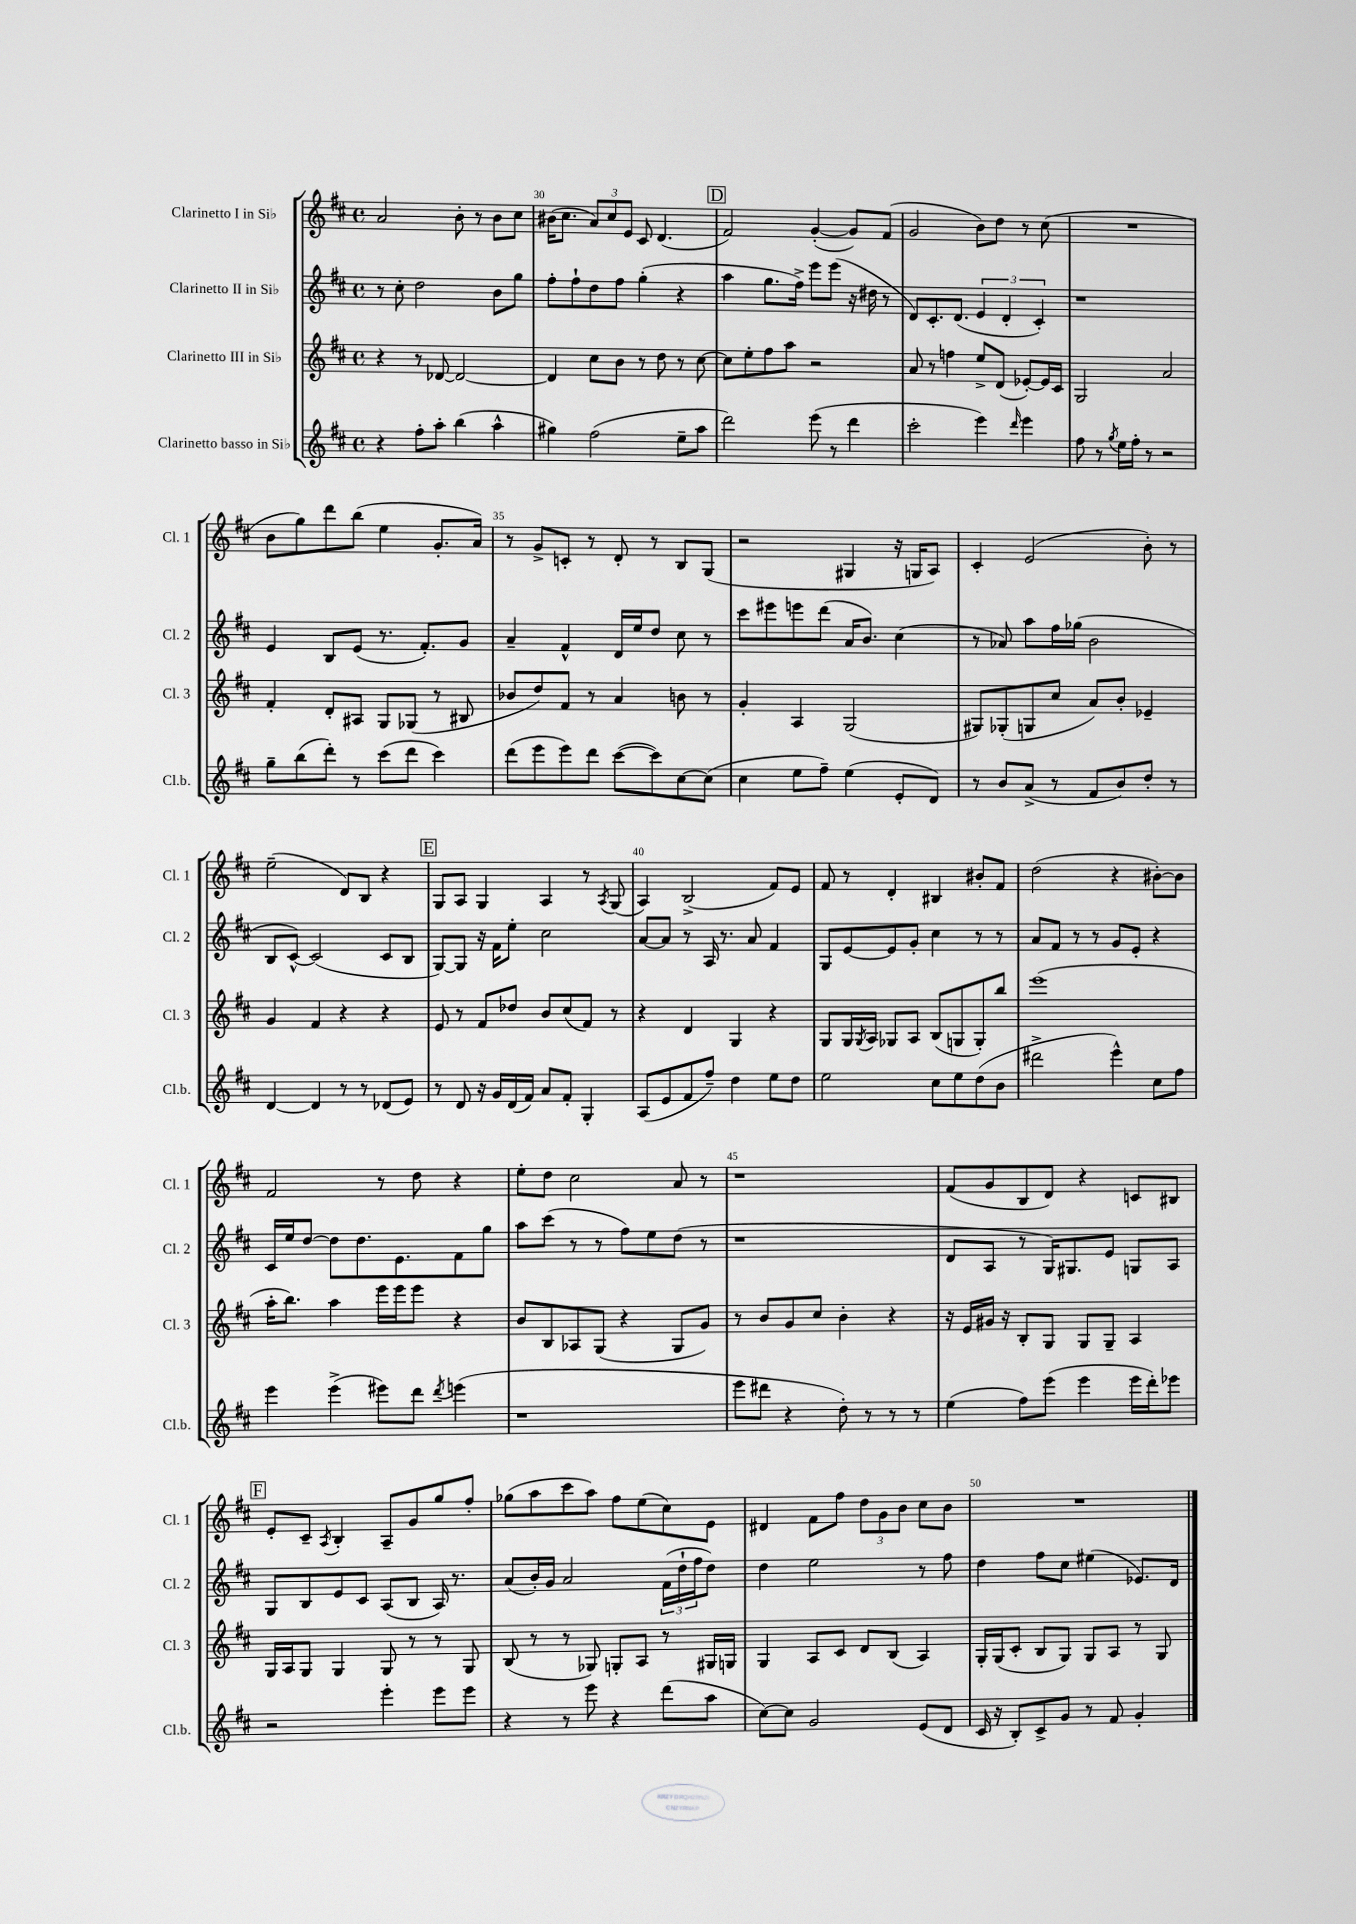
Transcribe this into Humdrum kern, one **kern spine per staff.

**kern	**kern	**kern	**kern
*part4	*part3	*part2	*part1
*staff4	*staff3	*staff2	*staff1
*I"Clarinetto basso in Si♭	*I"Clarinetto III in Si♭	*I"Clarinetto II in Si♭	*I"Clarinetto I in Si♭
*I'Cl.b.	*I'Cl. 3	*I'Cl. 2	*I'Cl. 1
*clefG2	*clefG2	*clefG2	*clefG2
*k[f#c#]	*k[f#c#]	*k[f#c#]	*k[f#c#]
*M4/4	*M4/4	*M4/4	*M4/4
*met(c)	*met(c)	*met(c)	*met(c)
=29	=29	=29	=29
4r	4r	8r	2a/
.	.	8cc#'\	.
8ff#'\L	8r	2dd\	.
8aa'\J	[8d-X/	.	.
(4bb\	2d-/_	.	8b'\
.	.	.	8r
4aa^^\	.	8b\L	8b\L
.	.	8gg\J	8cc#\J
=30	=30	=30	=30
4gg#X\)	4d-/]	8ff#'\L	(16b#X\KL
.	.	.	8.cc#\J
.	.	8ff#`\	.
(2ff#\	8cc#\L	8dd\	12a/L)
.	.	.	12cc#/
.	8b\J	8ff#\J	.
.	.	.	12e/J
.	8r	(4gg'\	8c#/
.	8dd\	.	(4.d/
8ee~\L	8r	4r	.
8aa\J	[8cc#\	.	.
!!LO:REH:place=s1:t=D
=31	=31	=31	=31
2ddd\)	8cc#\L]	4aa\	2f#/)
.	8ee'\	.	.
.	8ff#\	8.gg\L	.
.	8aa\J	.	.
.	.	16ff#^\Jk)	.
(8eee\	2r	8eee\L	([4g'/
8r	.	(8eee\J	.
4ddd\	.	16r	8g/L])
.	.	16dd#X\	.
.	.	8r	(8f#/J
=32	=32	=32	=32
2ccc#'\	8a/	8d/L)	2g/
.	8r	8.c#'/	.
.	4ffn\	.	.
.	.	(8.d/J	.
4eee\)	8ee^/L	6e/	8b\L)
.	(8d/J	.	8dd\J
.	.	6d'/	.
16qqddd/	.	.	.
4eee\	[8e-X'/L)	.	8r
.	.	6c#'/)	.
.	16e-/L]	.	(8cc#\
.	16c#/JJ	.	.
=33	=33	=33	=33
8ff#\	2G/	1r	1r
8r	.	.	.
8qgg/	.	.	.
16ee\LL	.	.	.
16ff#'\JJ	.	.	.
8r	.	.	.
2r	2a/	.	.
!!LO:LB:g=z
=34	=34	=34	=34
8gg~\L	4f#'/	4e/	8b\L
(8bb\	.	.	8gg\)
8ddd'\J)	8d'/L	8B/L	8ddd\
8r	8A#X/J	(8e/J	(8bb\J
(8ccc#\L	8G/L	8.r	4ee\
8ddd\J	(8G-X/J	.	.
.	.	8.f#'/L)	.
4ccc#\)	8r	.	8.g'/L
.	8B#X/	8g/J	.
.	.	.	16a/Jk)
=35	=35	=35	=35
(8ddd\L	8b-X/L	4a~/	8r
8eee\	8dd/)	.	8g^/L
8eee\)	8f#/J	4f#^^/	8cn'/J
8ddd\J	8r	.	8r
([8ccc#\L	4a/	16d/LL	8d'/
.	.	16ee/J	.
8ccc#\])	.	8dd/J	8r
[8cc#\	8bn\	8cc#\	8B/L
(8cc#\J]	8r	8r	(8G/J
=36	=36	=36	=36
4cc#\	4g'/	8ccc#\L	2r
.	.	8eee#X\	.
8ee\L	4A/	8eeen\	.
8ff#~\J)	.	(8ddd\J	.
(4ee\	(2G/	16a/KL	4G#X/
.	.	8.b/J)	.
8e'/L	.	(4cc#\	16r
.	.	.	16Gn/KL
8d/J)	.	.	8A/J)
=37	=37	=37	=37
8r	8G#X/L)	8r	4c#'/
8b/L	(8G-X'/	8a-X/)	.
(8a^/J	8Gn/	8aa\L	(2e/
8r	8cc#/J	16ff#\L	.
.	.	(16gg-X\JJ	.
8f#/L	8a/L)	2b\	.
8b/)	8b'/J	.	.
8dd'/J	4e-X~/	.	8b'\)
8r	.	.	8r
!!LO:LB:g=z
=38	=38	=38	=38
[4d/	4g/	8B/L	(2ee~\
.	.	[8c#^^/J)	.
4d/]	4f#/	(2c#/]	.
8r	4r	.	8d/L)
8r	.	.	8B/J
(8d-X/L	4r	8c#/L	4r
8e/J)	.	8B/J	.
!!LO:REH:place=s1:t=E
=39	=39	=39	=39
8r	8e/	[8G/L)	8G/L
8d/	8r	8G/J]	8A/J
16r	8f#/L	16r	4G/
16g/LL	.	16f#\KL	.
(16d/	8dd-X/J	8ee'\J	.
16f#/JJ)	.	.	.
8a/L	8b/L	2cc#\	4A/
8f#'/J	(8cc#/	.	.
4G'/	8f#/J)	.	8r
.	.	.	8qA/
.	8r	.	(8G/
=40	=40	=40	=40
(8A/L	4r	[8a/L	4A/)
8e/	.	8a/J]	.
8f#/	4d/	8r	(2B^/
8ff#~/J)	.	16A/	.
.	.	8.r	.
4dd\	4G/	.	.
.	.	8a/	.
8ee\L	4r	4f#/	8f#/L)
8dd\J	.	.	8e/J
=41	=41	=41	=41
2ee\	8G/L	8G/L	8f#/
.	16G/L	[8e/	8r
.	8qG/	.	.
.	16A/JJ	.	.
.	8G-X/L	8e/]	4d'/
.	8A/J	8g'/J	.
8cc#\L	(8B/L	4cc#\	4B#X/
8ee\	8Gn/	.	.
(8dd\	8G'/)	8r	8b#X'/L
8b\J	8bb/J	8r	8f#/J
=42	=42	=42	=42
2ddd#X^\	(1eee	8a/L	(2dd\
.	.	8f#/J	.
.	.	8r	.
.	.	8r	.
4eee^^\)	.	8g/L	4r
.	.	8e'/J	.
8cc#\L	.	4r	[8b#X'\L)
8ff#\J	.	.	8b#\J]
!!LO:LB:g=z
=43	=43	=43	=43
4eee\	16aa'\KL	16c#/LL	2f#/
.	8.bb\J)	16ee/J	.
.	.	[8dd/J	.
(4eee^\	4aa\	8dd\L]	.
.	.	8.dd\	.
8eee#X\L)	16eee\LL	.	8r
.	16eee\J	8.e\	.
8ddd\J	8eee\J	.	8dd\
8qddd/	.	.	.
(4eeen\	4r	8f#\	4r
.	.	8gg\J	.
=44	=44	=44	=44
1r	8b/L	8aa\L	8ee'\L
.	8B/	(8ccc#\J	8dd\J
.	8A-X/	8r	2cc#\
.	(8G/J	8r	.
.	4r	8ff#\L)	.
.	.	8ee\	.
.	8G/L	(8dd\J	8a/
.	8g/J)	8r	8r
=45	=45	=45	=45
8eee\L	8r	1r	1r
8ddd#X\J	8b/L	.	.
4r	8g/	.	.
.	8cc#/J	.	.
8dd'\)	4b'\	.	.
8r	.	.	.
8r	4r	.	.
8r	.	.	.
=46	=46	=46	=46
(4ee\	16r	8d/L	(8f#/L
.	16e/LL	.	.
.	16g#X/JJ	8A/J	8g/
.	16r	.	.
8ff#\L)	8B'/L	8r	8B/
(8eee\J	8G/J	16G/KL)	8d/J)
.	.	8.G#X/	.
4eee\	8G/L	.	4r
.	8G~/J	8e/J	.
16eee\LL	4A/	8Gn/L	8cn/L
16ddd'\J)	.	.	.
8eee-X\J	.	8A/J	8B#X/J
!!LO:LB:g=z
!!LO:REH:place=s1:t=F
=47	=47	=47	=47
2r	16G/LL	8G/L	8e'/L
.	16A/J	.	.
.	8G/J	8B/	8c#~/J
.	.	.	8qA/
.	4G/	8e/	4B'/
.	.	8c#/J	.
4eee'\	8G/	(8A/L	8A~/L
.	8r	8B/J	8g/
8eee\L	8r	16A/)	8gg/
.	.	8.r	.
8eee\J	8G/	.	8ff#'/J
=48	=48	=48	=48
4r	(8B/	(8a/L	(8gg-X\L
.	8r	16b'/L)	8aa\
.	.	16g/JJ	.
8r	8r	2a/	8ccc#\
8eee\	8G-X/)	.	8aa\J)
4r	8Gn'/L	.	8ff#\L
.	8A/J	.	(8ee\
(8ddd\L	8r	(24f#\LL	8cc#\)
.	.	24dd`\	.
.	.	24ff#\J	.
8aa\J	16G#X/LL	8dd\J)	8e\J
.	16Gn/JJ	.	.
=49	=49	=49	=49
[8cc#\L)	4G/	4dd\	4d#X/
8cc#\J]	.	.	.
2g/	8A/L	2ee\	8f#\L
.	8c#/J	.	8ff#\J
.	8d/L	.	12dd\L
.	.	.	12g\
.	(8B/J	.	.
.	.	.	12b\J
(8e/L	4A/)	8r	8cc#\L
8d/J	.	8ff#\	8b\J
=50	=50	=50	=50
16c#/	16G'/LL	4dd\	1r
16r	(16G/J	.	.
8B'/L)	8c#'/J	.	.
8c#^/	8B/L	8ff#\L	.
8g/J	8G/J)	8cc#\J	.
8r	8G/L	(4ee#X\	.
8f#/	8A/J	.	.
4g'/	8r	8.e-X/L)	.
.	8G/	.	.
.	.	16d/Jk	.
==	==	==	==
*-	*-	*-	*-
